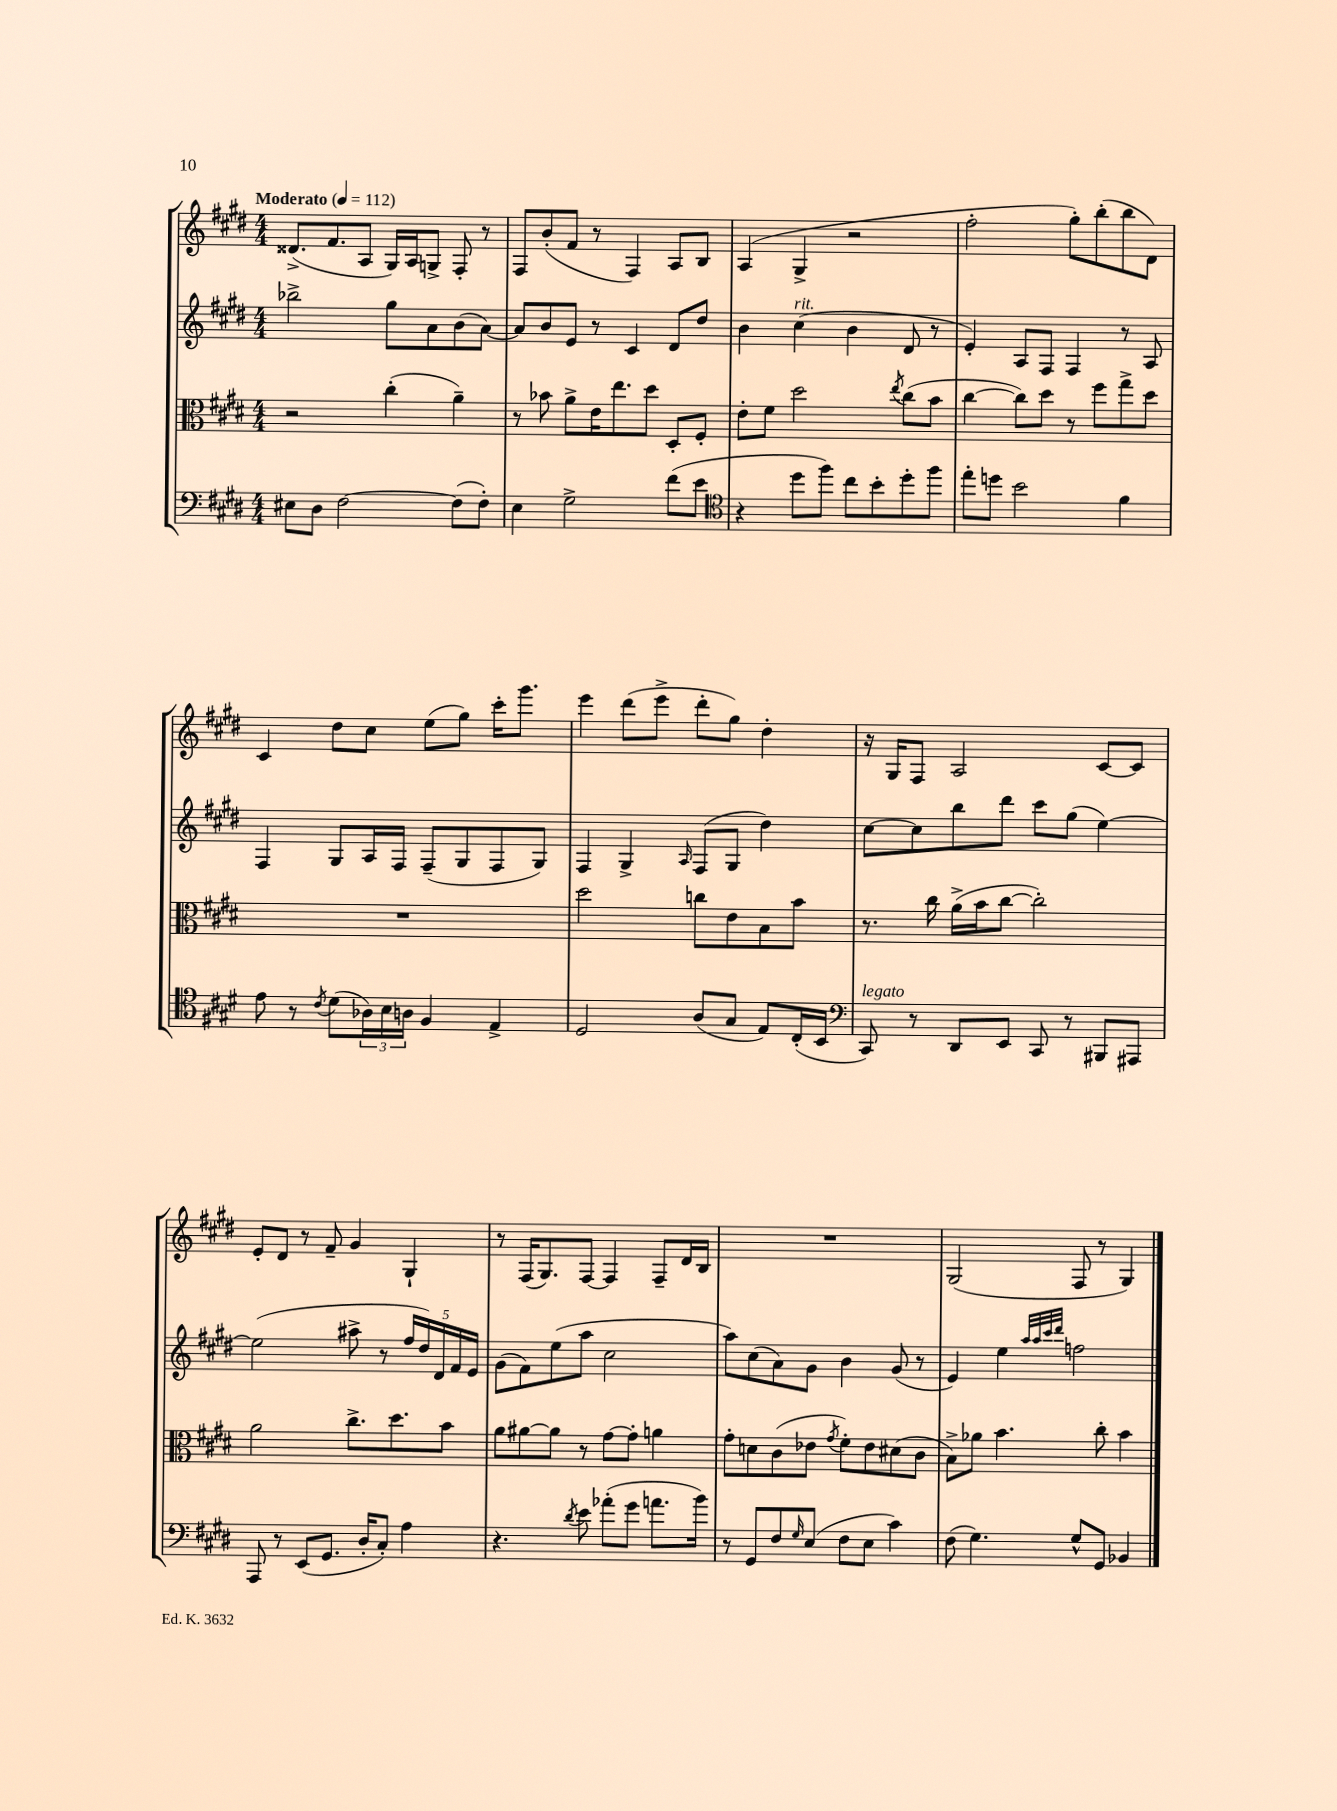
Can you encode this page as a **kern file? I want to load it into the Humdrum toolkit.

**kern	**kern	**kern	**kern
*staff4	*staff3	*staff2	*staff1
*clefF4	*clefC3	*clefG2	*clefG2
*k[f#c#g#d#]	*k[f#c#g#d#]	*k[f#c#g#d#]	*k[f#c#g#d#]
*M4/4	*M4/4	*M4/4	*M4/4
*MM112	*MM112	*MM112	*MM112
8E#	2r	2bb-^	(8.d##^
8D#	.	.	.
.	.	.	8.f#
[2F#	.	.	.
.	.	.	8A
.	(4cc#'	8gg#	16G#)
.	.	.	16A
.	.	8a	8G^
(8F#]	4a~)	(8b	8F#'
8F#')	.	[8a)	8r
=	=	=	=
4E	8r	8a]	8F#
.	8b-	8b	(8b'
2G#^	8a^	8e	8f#
.	16e	8r	8r
.	8.ee	.	.
.	.	4c#	4F#)
.	8dd#	.	.
(8f#	8D#'	8d#	8A
8e	8F#'	8dd#	8B
=	=	=	=
*clefC4	*	*	*
4r	8e'	4b	(4A
.	8f#	.	.
8dd#	2dd#	(4cc#	4G#^
8ff#)	.	.	.
8cc#	.	4b	2r
8b'	.	.	.
.	8qee	.	.
8dd#'	(8cc#	8d#	.
8ff#	8b	8r	.
=	=	=	=
8ee'	[4cc#	4e')	2ff#'
8dd	.	.	.
2b	8cc#])	8A	.
.	8dd#	8F#	.
.	8r	4F#	8gg#')
.	8ff#	.	(8bb'
4f#	8gg#^	8r	8bb
.	8dd#	8A	8d#)
=	=	=	=
8e	1r	4F#	4c#
8r	.	.	.
8qc#	.	.	.
(8d#	.	8G#	8dd#
24A-)	.	16A	8cc#
24B	.	.	.
.	.	16F#	.
24A	.	.	.
4F#	.	(8F#~	(8ee
.	.	8G#	8gg#)
4E^	.	8F#	16ccc#'
.	.	.	8.ggg#
.	.	8G#)	.
=	=	=	=
2D#	2dd#	4F#	4eee
.	.	4G#^	(8ddd#
.	.	.	8eee^
.	.	16qqA	.
(8A	8cc	(8F#	8ddd#'
8G#	8e	8G#	8gg#)
8E)	8B	4dd#)	4dd#'
(16C#'	8b	.	.
16BB	.	.	.
=	=	=	=
*clefF4	*	*	*
8CC#)	8.r	[8cc#	16r
.	.	.	16G#
8r	.	8cc#]	8F#
.	16cc#	.	.
8DD#	(16a^	8bb	2A
.	16b	.	.
8EE	[8cc#	8ddd#	.
8CC#	2cc#'])	8ccc#	.
8r	.	(8gg#	.
8BBB#	.	[4ee)	[8c#
8AAA#	.	.	8c#]
=	=	=	=
8AAA	2a	(2ee]	8e'
8r	.	.	8d#
(8EE	.	.	8r
8.GG#	.	.	8f#~
.	8.cc#^	8aa#^	4g#
16D#'	.	.	.
8C#')	.	8r	.
.	8.dd#	.	.
4A	.	20ff#	4G#`
.	.	20dd#)	.
.	.	20d#	.
.	8b	.	.
.	.	20f#	.
.	.	20e	.
=	=	=	=
4.r	8a	(8g#	8r
.	[8a#	8f#)	(16F#
.	.	.	8.G#)
.	8a#]	(8ee	.
8qd#	.	.	.
8e	8r	8aa	[8F#
(8a-'	[8g#	2cc#	4F#]
8g#	8g#']	.	.
8.a	4a	.	8F#~
.	.	.	16d#
16b)	.	.	16B
=	=	=	=
8r	8g#'	8aa)	1r
8GG#	8d	(8cc#	.
8F#	(8c#	8a)	.
16qqG#	.	.	.
(8E	8e-	8g#	.
.	8qg#	.	.
8F#	8f#')	4b	.
8E	8e-	.	.
4c#)	(8d#	(8g#	.
.	8c#	8r	.
=	=	=	=
(8F#	8B^)	4e)	(2G#
4.G#)	8a-	.	.
.	4.b	4ee	.
.	.	32qqaa	.
.	.	32qqaa	.
.	.	32qqccc#	.
.	.	32qqddd#	.
8G#^^	.	2ff	8F#
8GG#	8cc#'	.	8r
4BB-	4b	.	4G#)
==	==	==	==
*-	*-	*-	*-
